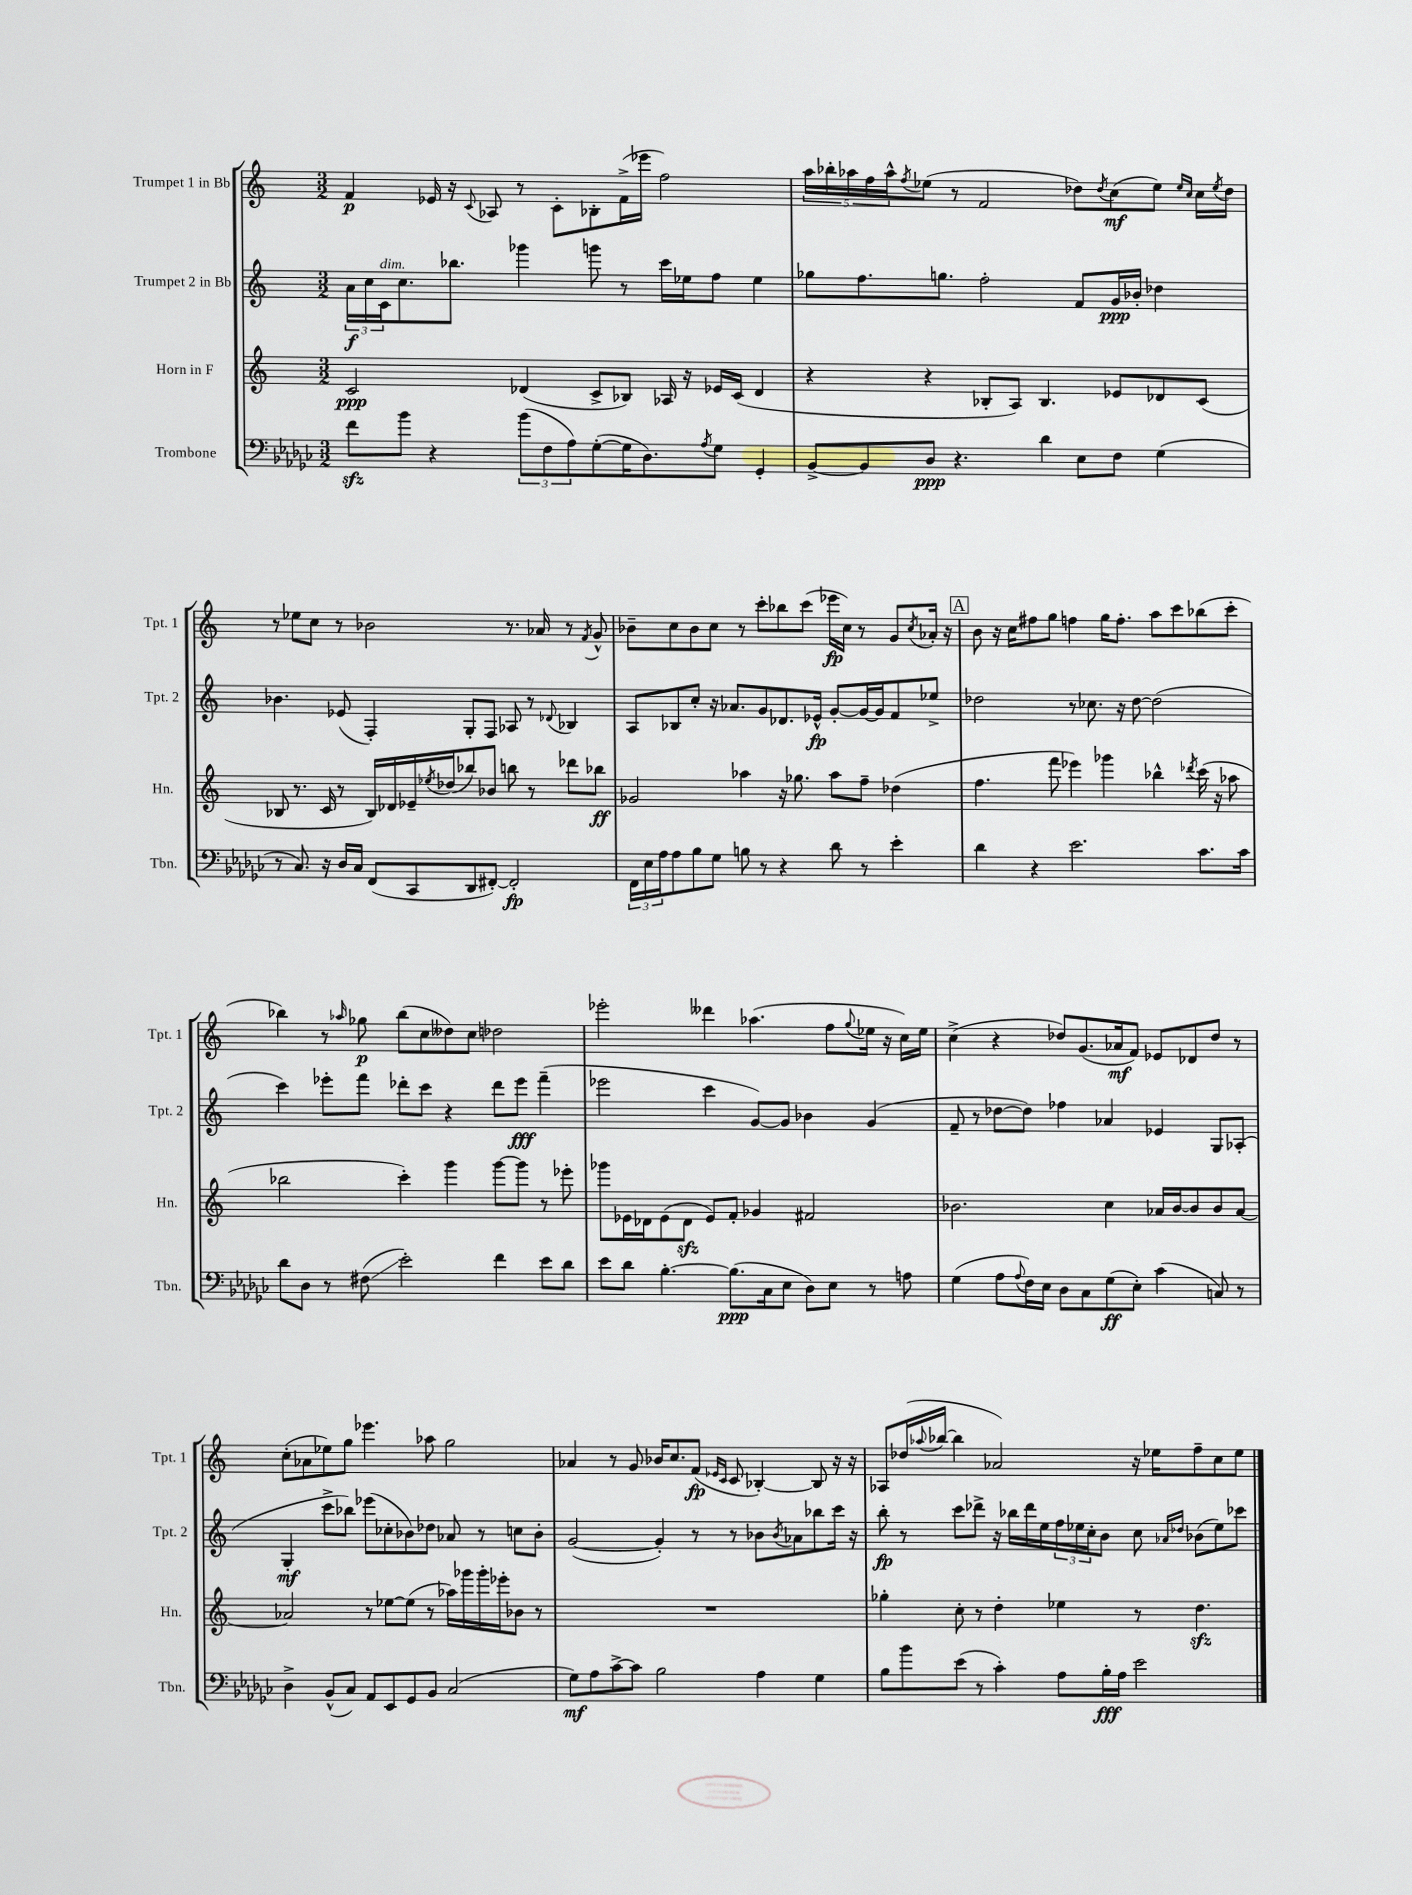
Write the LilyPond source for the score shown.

<<
\new StaffGroup <<
\new Staff = "s0" \with { instrumentName = "Trumpet 1 in Bb" shortInstrumentName = "Tpt. 1" } {
    \clef treble \key c \major \numericTimeSignature \time 3/2
    f'4\p ees'16 r16 \appoggiatura { c'8 } aes8 r8 c'8-. bes8-. f'16->( ees'''16 f''2) |
    \tuplet 5/4 { a''16 bes''16-. aes''16 f''16 aes''16-^ } \acciaccatura { f''8 } ees''8( r8 f'2 des''8) \acciaccatura { des''8 } c''8\mf( ees''8) \grace { ees''16 c''16 } c''16 \acciaccatura { ees''8 } des''16 |
    r8 ees''8 c''8 r8 bes'2 r8. aes'16 r8 \acciaccatura { f'8 } g'8-^ |
    bes'8-- c''8 bes'8 c''8 r8 c'''8-. bes''8 c'''8( ees'''16\fp c''16) r8 g'8 \acciaccatura { c''8 } aes'16-. r16 |
    \mark \markup { \box "A" } b'8 r16 c''16 fis''8 g''8 f''4 g''16 f''8.-. a''8 c'''8 bes''8( c'''8-. |
    bes''4) r8 \grace { aes''16 } ges''8\p bes''8( c''8 deses''8) c''8 des''2 |
    ees'''2-. deses'''4 aes''4.( f''8 \appoggiatura { g''8 } ees''16 r16 c''16) ees''16 |
    c''4->( r4 des''8) g'8.( aes'16\mf f'8) ees'8 des'8 des''8 r8 |
    c''8-.( aes'8 ees''8) g''8 ees'''4. aes''8 g''2 |
    aes'4 r8 g'8 bes'16 c''8. f'8\fp( \grace { ees'16 c'16 } c'8 bes4~-.) bes8 r16 r16 |
    aes8 des''16( \appoggiatura { aes''8 } bes''16~ bes''4 aes'2) r16 ees''16 f''8-- c''8 ees''8 \bar "|." |
}
\new Staff = "s1" \with { instrumentName = "Trumpet 2 in Bb" shortInstrumentName = "Tpt. 2" } {
    \clef treble \key c \major \numericTimeSignature \time 3/2
    \tuplet 3/2 { a'16\f c''16 c'16^\markup { \italic "dim." } } c''8. bes''8. ges'''4 g'''8 r8 c'''16 ees''16 f''8 ees''4 |
    ges''8 f''8. g''8. f''2-. f'8 g'16\ppp bes'16-. des''4 |
    bes'4. ees'8( f4-.) g8-. f8 aes8 r8 \appoggiatura { des'8 } bes4 |
    a8 bes8 c''8-. r16 aes'8. g'8 des'8. ees'16-^\fp g'8~-. g'16~ g'16 f'8 ees''8-> |
    \mark \markup { \box "A" } des''2 r8 ces''8. r16 des''8~ des''2( |
    c'''4) ees'''8-. f'''8 des'''8-. c'''8 r4 des'''8 ees'''8\fff f'''4--( |
    ees'''2 c'''4 g'8~) g'8 bes'4 g'4( |
    f'8-- r8 des''8~ des''8) fes''4 aes'4 ees'4 g8 aes8-.( |
    g4-.\mf c'''8-> bes''8) ees'''8( ces''8-. bes'8) des''8 aes'8 r8 c''8 bes'8-. |
    g'2~( g'4-.) r8 r8 bes'8 \acciaccatura { bes'8 } aes'8 bes''8 c'''16 r16 |
    b''8-.\fp r8 c'''8 des'''8-> r16 bes''16 des'''16 e''16 \tuplet 3/2 { f''16 ees''16 c''16-. } b'8 c''8 \grace { aes'16 des''16 } bes'8( ees''8) ces'''8 \bar "|." |
}
\new Staff = "s2" \with { instrumentName = "Horn in F" shortInstrumentName = "Hn." } {
    \clef treble \key c \major \numericTimeSignature \time 3/2
    c'2\ppp des'4( c'8-> bes8) aes16 r16 ees'16 c'16( des'4 |
    r4 r4 bes8-. a8) bes4. ees'8 des'8 c'8( |
    bes8 r8. c'16 r8 bes16) des'16 ees'16-- \acciaccatura { ees''8 } des''16( bes''8) bes'8 b''8 r8 des'''8 bes''8\ff |
    ges'2 aes''4 r16 ges''8. aes''8 f''8-- des''4( |
    \mark \markup { \box "A" } f''4. f'''8 ees'''4) ges'''4 bes''4-^ \acciaccatura { des'''8 } c'''16( r16 aes''8 |
    bes''2 c'''4-.) g'''4 g'''8~ g'''8 r8 ees'''8-. |
    ges'''8 ees'16 des'16 ees'8( des'8\sfz ees'8) f'8-. ges'4 fis'2 |
    bes'2. c''4 aes'16 bes'16~ bes'8 bes'8 aes'8~ |
    aes'2 r8 ees''8~ ees''8( r8 aes''16) ges'''16 ges'''16-. ees'''16-. bes'8 r8 |
    R1. |
    ges''4-. c''8-. r8 d''4-. ees''4 r8 d''4.\sfz \bar "|." |
}
\new Staff = "s3" \with { instrumentName = "Trombone" shortInstrumentName = "Tbn." } {
    \clef bass \key ges \major \numericTimeSignature \time 3/2
    f'8\sfz bes'8 r4 \tuplet 3/2 { bes'8( f8 aes8) } ges8~-.( ges16 des8.) \acciaccatura { aes8 } ges8 ges,4-. |
    bes,8~-> bes,8 des8\ppp r4. des'4 ees8 f8 ges4( |
    r8 ces8.) r16 des16 ces16 f,8( ces,8 des,8 fis,8~-.) fis,2-.\fp |
    \tuplet 3/2 { f,16 ees16 aes16 } aes8 bes8 ges8 b8 r8 r4 des'8 r8 ees'4-. |
    \mark \markup { \box "A" } des'4 r4 ees'2. ces'8. ces'16 |
    des'8 des8 r8 fis8\glissando( ees'2-.) f'4 ees'8 des'8 |
    ees'8 des'8 bes4.~-. bes8.\ppp( ces16 ees8 des8) ees8 r8 a8 |
    ges4( aes8 \appoggiatura { aes8 } f16) ees16 des8 ces8 ges8\ff( ees8-.) ces'4( c8) r8 |
    des4-> bes,8-^( ces8) aes,8 ees,8 ges,8 bes,8 ces2( |
    ges8\mf) aes8 ces'8~-> ces'8 bes2 aes4 ges4 |
    bes8 bes'8 ees'8( r8 ces'4-.) aes8 bes16-.\fff aes16 ees'2 \bar "|." |
}
>>
>>
\layout { \context { \Score \remove "Bar_number_engraver" } }
